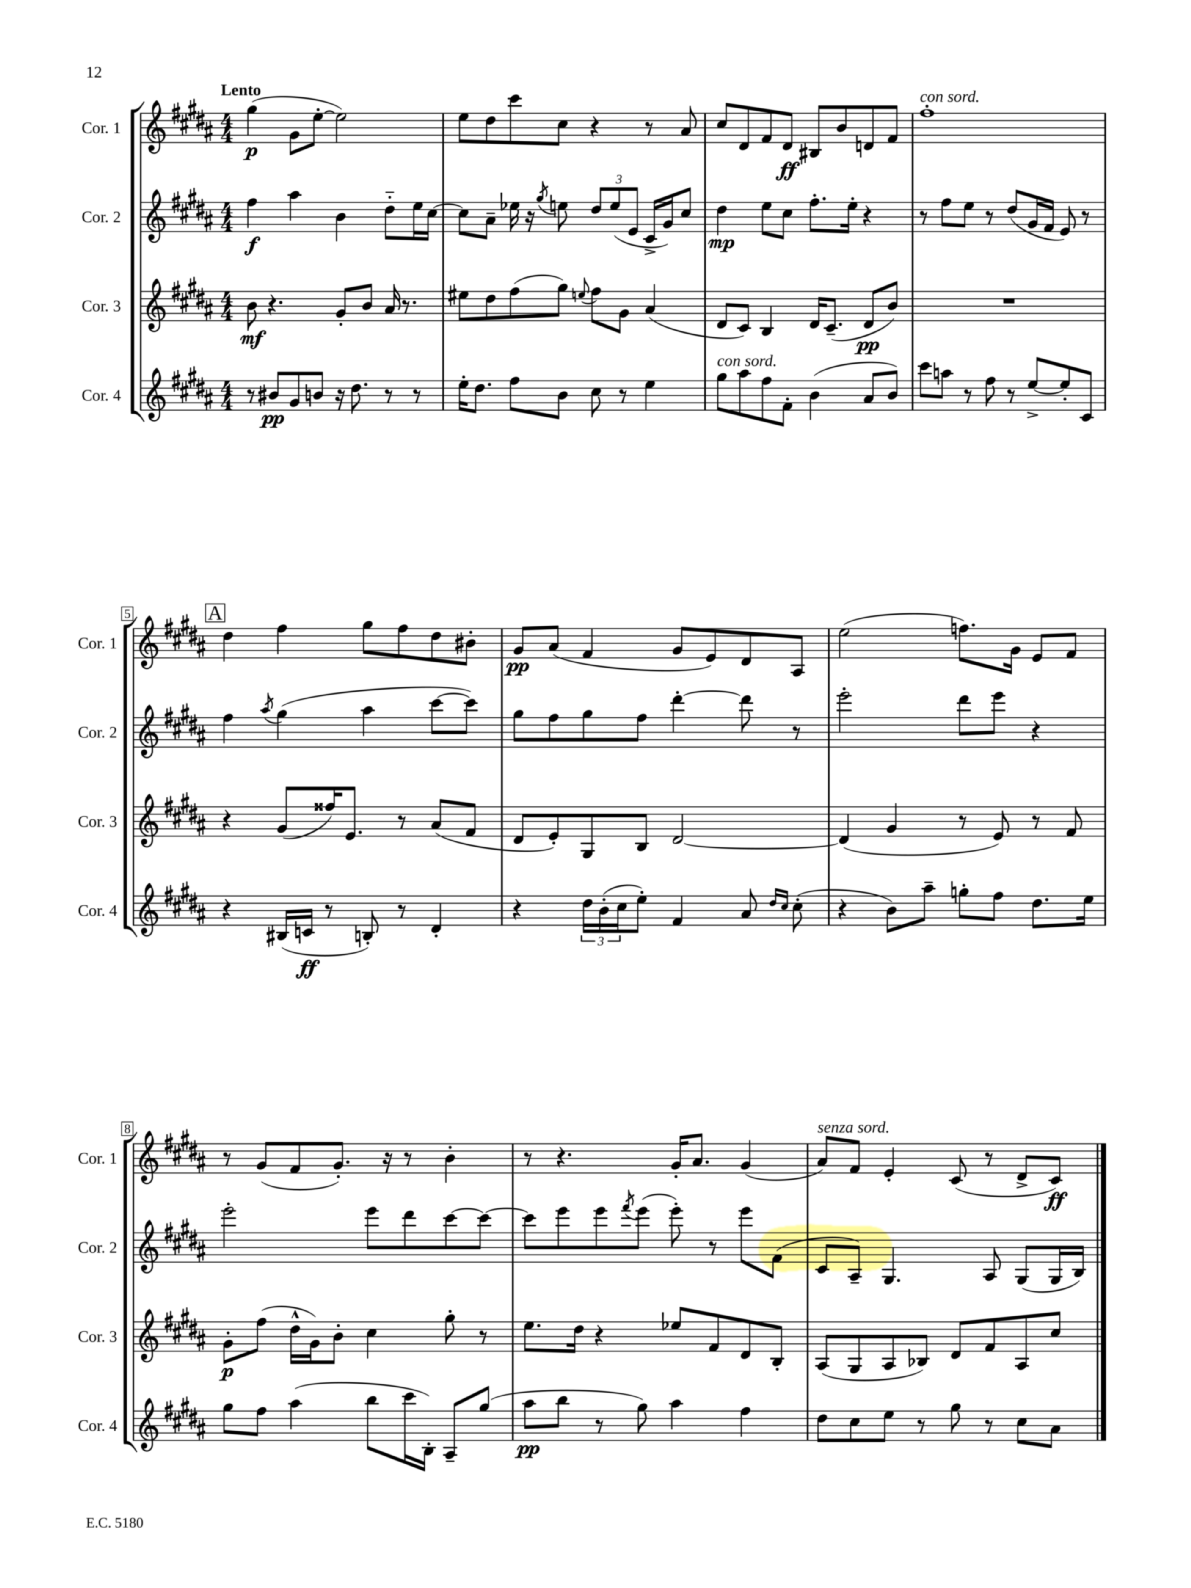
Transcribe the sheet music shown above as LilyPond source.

<<
\new StaffGroup <<
\new Staff = "s0" \with { instrumentName = "Cor. 1" shortInstrumentName = "Cor. 1" } {
    \clef treble \key b \major \numericTimeSignature \time 4/4 \tempo "Lento"
    gis''4\p( gis'8 e''8~-. e''2) |
    e''8 dis''8 cis'''8 cis''8 r4 r8 ais'8 |
    cis''8 dis'8 fis'8 dis'8\ff bis8 b'8 d'8 fis'8 |
    fis''1-.^\markup { \italic "con sord." } |
    \mark \markup { \box "A" } dis''4 fis''4 gis''8 fis''8 dis''8 bis'8-. |
    gis'8\pp ais'8( fis'4 gis'8 e'8) dis'8 ais8 |
    e''2( f''8.) gis'16 e'8 fis'8 |
    r8 gis'8( fis'8 gis'8.-.) r16 r8 b'4-. |
    r8 r4. gis'16-. ais'8. gis'4( |
    ais'8^\markup { \italic "senza sord." }) fis'8 e'4-. cis'8( r8 dis'8-> cis'8\ff) \bar "|." |
}
\new Staff = "s1" \with { instrumentName = "Cor. 2" shortInstrumentName = "Cor. 2" } {
    \clef treble \key b \major \numericTimeSignature \time 4/4
    fis''4\f ais''4 b'4 dis''8-_ e''16 cis''16~ |
    cis''8 ais'8-- ees''16 r16 \acciaccatura { gis''8 } e''8 \tuplet 3/2 { dis''8 e''8( e'8 } cis'16-> gis'16) cis''8 |
    dis''4\mp e''8 cis''8 fis''8.-. e''16-. r4 |
    r8 fis''8 e''8 r8 dis''8( gis'16 fis'16 e'8) r8 |
    \mark \markup { \box "A" } fis''4 \acciaccatura { ais''8 } gis''4( ais''4 cis'''8~ cis'''8) |
    gis''8 fis''8 gis''8 fis''8 dis'''4~-. dis'''8 r8 |
    e'''2-. dis'''8 e'''8 r4 |
    e'''2-. e'''8 dis'''8 cis'''8~ cis'''8~ |
    cis'''8 e'''8 e'''8 \acciaccatura { fis'''8 } e'''8( e'''8-.) r8 e'''8 fis'8( |
    cis'8 ais8--) gis4. ais8 gis8( gis16 b16) \bar "|." |
}
\new Staff = "s2" \with { instrumentName = "Cor. 3" shortInstrumentName = "Cor. 3" } {
    \clef treble \key b \major \numericTimeSignature \time 4/4
    b'8\mf r4. gis'8-. b'8 ais'16 r8. |
    eis''8 dis''8 fis''8( gis''8) \appoggiatura { e''8 } fis''8 gis'8 ais'4( |
    dis'8 cis'8) b4 dis'16 cis'8.--( dis'8\pp b'8) |
    R1 |
    \mark \markup { \box "A" } r4 gis'8( fisis''16) e'8. r8 ais'8( fis'8 |
    dis'8 e'8-.) gis8 b8 dis'2~ |
    dis'4( gis'4 r8 e'8) r8 fis'8 |
    gis'8-.\p fis''8( dis''16-^ gis'16) b'8-. cis''4 gis''8-. r8 |
    e''8. dis''16 r4 ees''8 fis'8 dis'8 b8-. |
    ais8( gis8 ais8 bes8) dis'8 fis'8 ais8 cis''8 \bar "|." |
}
\new Staff = "s3" \with { instrumentName = "Cor. 4" shortInstrumentName = "Cor. 4" } {
    \clef treble \key b \major \numericTimeSignature \time 4/4
    r8 bis'8\pp gis'8 b'8 r16 dis''8. r8 r8 |
    e''16-. dis''8. fis''8 b'8 cis''8 r8 e''4 |
    gis''8^\markup { \italic "con sord." } ais''8 fis''8 fis'8-. b'4( ais'8 b'8) |
    cis'''8 a''8 r8 fis''8 r8 e''8~-> e''8-. cis'8 |
    \mark \markup { \box "A" } r4 bis16( c'16\ff r8 b8-.) r8 dis'4-. |
    r4 \tuplet 3/2 { dis''16 b'16-.( cis''16 } e''8-.) fis'4 ais'8 \grace { dis''16 cis''16 } cis''8-.( |
    r4 b'8) ais''8-- g''8-. fis''8 dis''8. e''16 |
    gis''8 fis''8 ais''4( b''8 cis'''16 b16-.) ais8-- gis''8( |
    ais''8\pp b''8 r8 gis''8) ais''4 fis''4 |
    dis''8 cis''8 e''8 r8 gis''8 r8 cis''8 ais'8 \bar "|." |
}
>>
>>
\layout { \context { \Score \override BarNumber.stencil = #(make-stencil-boxer 0.1 0.3 ly:text-interface::print) } }
